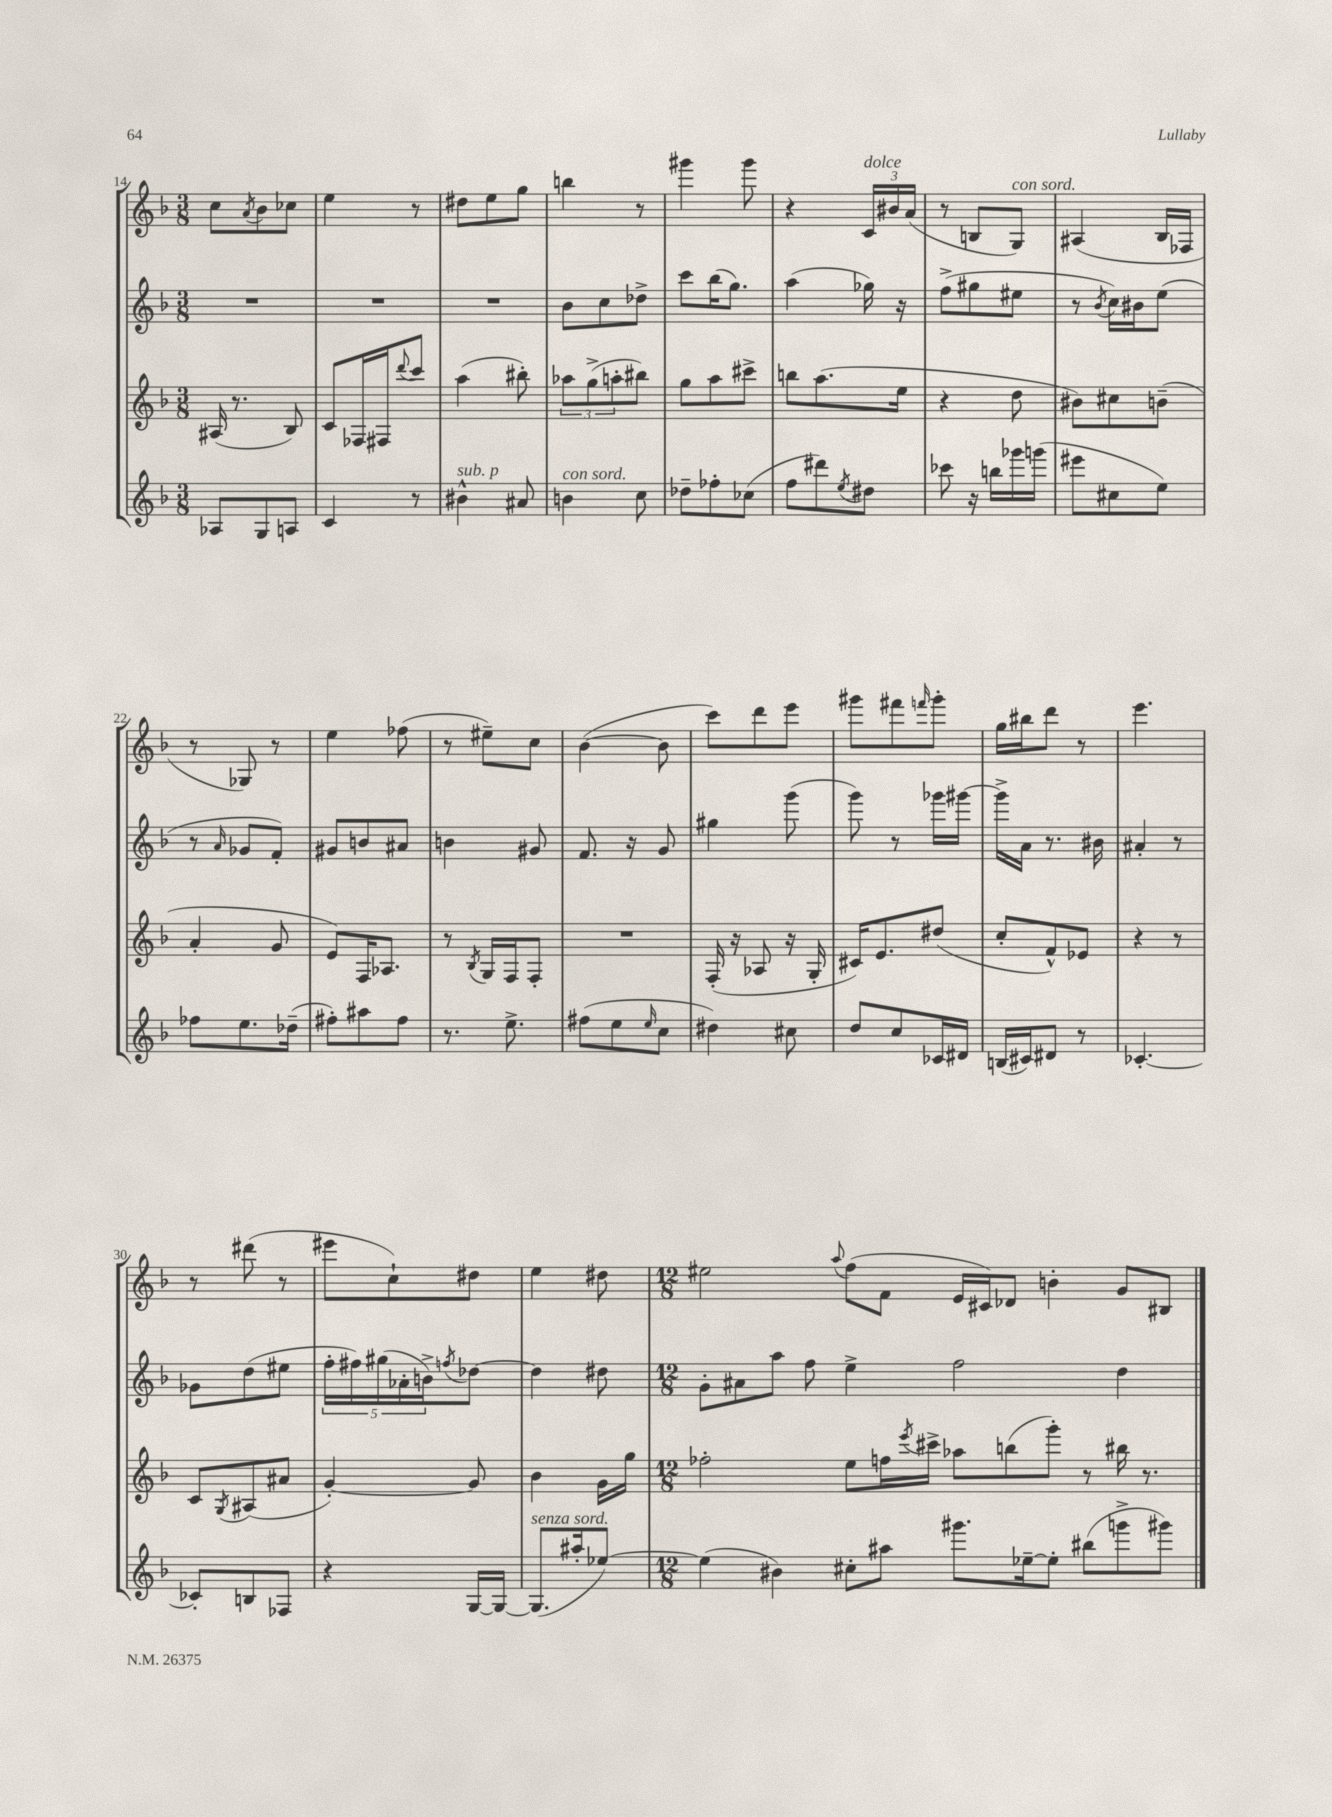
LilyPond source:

<<
\new StaffGroup <<
\new Staff = "s0" {
    \clef treble \key f \major \numericTimeSignature \time 3/8
    c''8 \acciaccatura { a'8 } bes'8 ces''8 |
    e''4 r8 |
    dis''8 e''8 g''8 |
    b''4 r8 |
    gis'''4 gis'''8 |
    r4 \tuplet 3/2 { c'16^\markup { \italic "dolce" } bis'16 a'16( } |
    r8 b8 g8^\markup { \italic "con sord." }) |
    ais4( bes16 fes16 |
    r8 ges8) r8 |
    e''4 fes''8( |
    r8 eis''8--) c''8 |
    bes'4~( bes'8 |
    c'''8) d'''8 e'''8 |
    gis'''8 fis'''8 \grace { f'''16 } gis'''8-. |
    g''16 bis''16 d'''8 r8 |
    e'''4. |
    r8 dis'''8( r8 |
    eis'''8 c''8-!) dis''8 |
    e''4 dis''8 |
    \numericTimeSignature \time 12/8 eis''2 \appoggiatura { a''8 } f''8( f'8 e'16 cis'16) des'8 b'4-. g'8 bis8 \bar "|." |
}
\new Staff = "s1" {
    \clef treble \key f \major \numericTimeSignature \time 3/8
    R4. |
    R4. |
    R4. |
    bes'8 c''8 des''8-> |
    c'''8 bes''16( g''8.) |
    a''4( ges''16) r16 |
    f''8->( gis''8 eis''8 |
    r8 \acciaccatura { bes'8 } c''16) bis'16 e''8( |
    r8 \grace { a'16 } ges'8 f'8-.) |
    gis'8 b'8 ais'8 |
    b'4 gis'8 |
    f'8. r16 g'8 |
    gis''4 g'''8( |
    g'''8) r8 ges'''16 gis'''16~ |
    gis'''16-> a'16 r8. bis'16 |
    ais'4-. r8 |
    ges'8 d''8( eis''8 |
    \tuplet 5/4 { f''16-. fis''16) gis''16( aes'16-. b'16->) } \acciaccatura { f''8 } des''8~ |
    des''4 dis''8 |
    \numericTimeSignature \time 12/8 g'8-. ais'8 a''8 f''8 e''4-> f''2 d''4 \bar "|." |
}
\new Staff = "s2" {
    \clef treble \key f \major \numericTimeSignature \time 3/8
    ais16( r8. bes8) |
    c'8 fes16 fis16 \appoggiatura { d'''8 } c'''8 |
    a''4( bis''8-.) |
    \tuplet 3/2 { aes''8 g''8->( a''8-. } bis''8) |
    g''8 a''8 cis'''8-> |
    b''8 a''8.( e''16 |
    r4 d''8 |
    bis'8) cis''8 b'8--( |
    a'4-. g'8 |
    e'8) f16 aes8. |
    r8 \acciaccatura { bes8 } g16 f16 f8-. |
    R4. |
    f16-.( r16 aes8 r16 g16-. |
    cis'16) e'8. dis''8( |
    c''8-. f'8-^) ees'8 |
    r4 r8 |
    c'8 \acciaccatura { g8 } ais8( ais'8 |
    g'4~-.) g'8 |
    bes'4 g'16 g''16 |
    \numericTimeSignature \time 12/8 fes''2-. e''8 f''16 \acciaccatura { e'''8 } cis'''16-> aes''8 b''8( g'''8-.) r8 bis''16 r8. \bar "|." |
}
\new Staff = "s3" {
    \clef treble \key f \major \numericTimeSignature \time 3/8
    aes8 g8 a8 |
    c'4 r8 |
    bis'4-^^\markup { \italic "sub. p" } ais'8 |
    b'4^\markup { \italic "con sord." } c''8 |
    des''8-- fes''8-. ces''8( |
    f''8 dis'''8) \acciaccatura { e''8 } dis''8 |
    ces'''8 r16 b''16 ges'''16 g'''16( |
    eis'''8 cis''8 e''8) |
    fes''8 e''8. des''16--( |
    fis''8-.) ais''8 fis''8 |
    r8. e''8.-> |
    fis''8( e''8 \grace { e''16 } c''8 |
    dis''4) cis''8 |
    d''8 c''8 ces'16 dis'16 |
    b16( cis'16) dis'8 r8 |
    ces'4.~-. |
    ces'8-. b8 fes8 |
    r4 g16~ g16~ |
    g8.^\markup { \italic "senza sord." }( ais''16-. ees''8~) |
    \numericTimeSignature \time 12/8 ees''4( bis'4) cis''8-. ais''8 gis'''8. ees''16~-- ees''8-. bis''8( g'''8-> gis'''8) \bar "|." |
}
>>
>>
\layout { \context { \Score currentBarNumber = #14 } }
